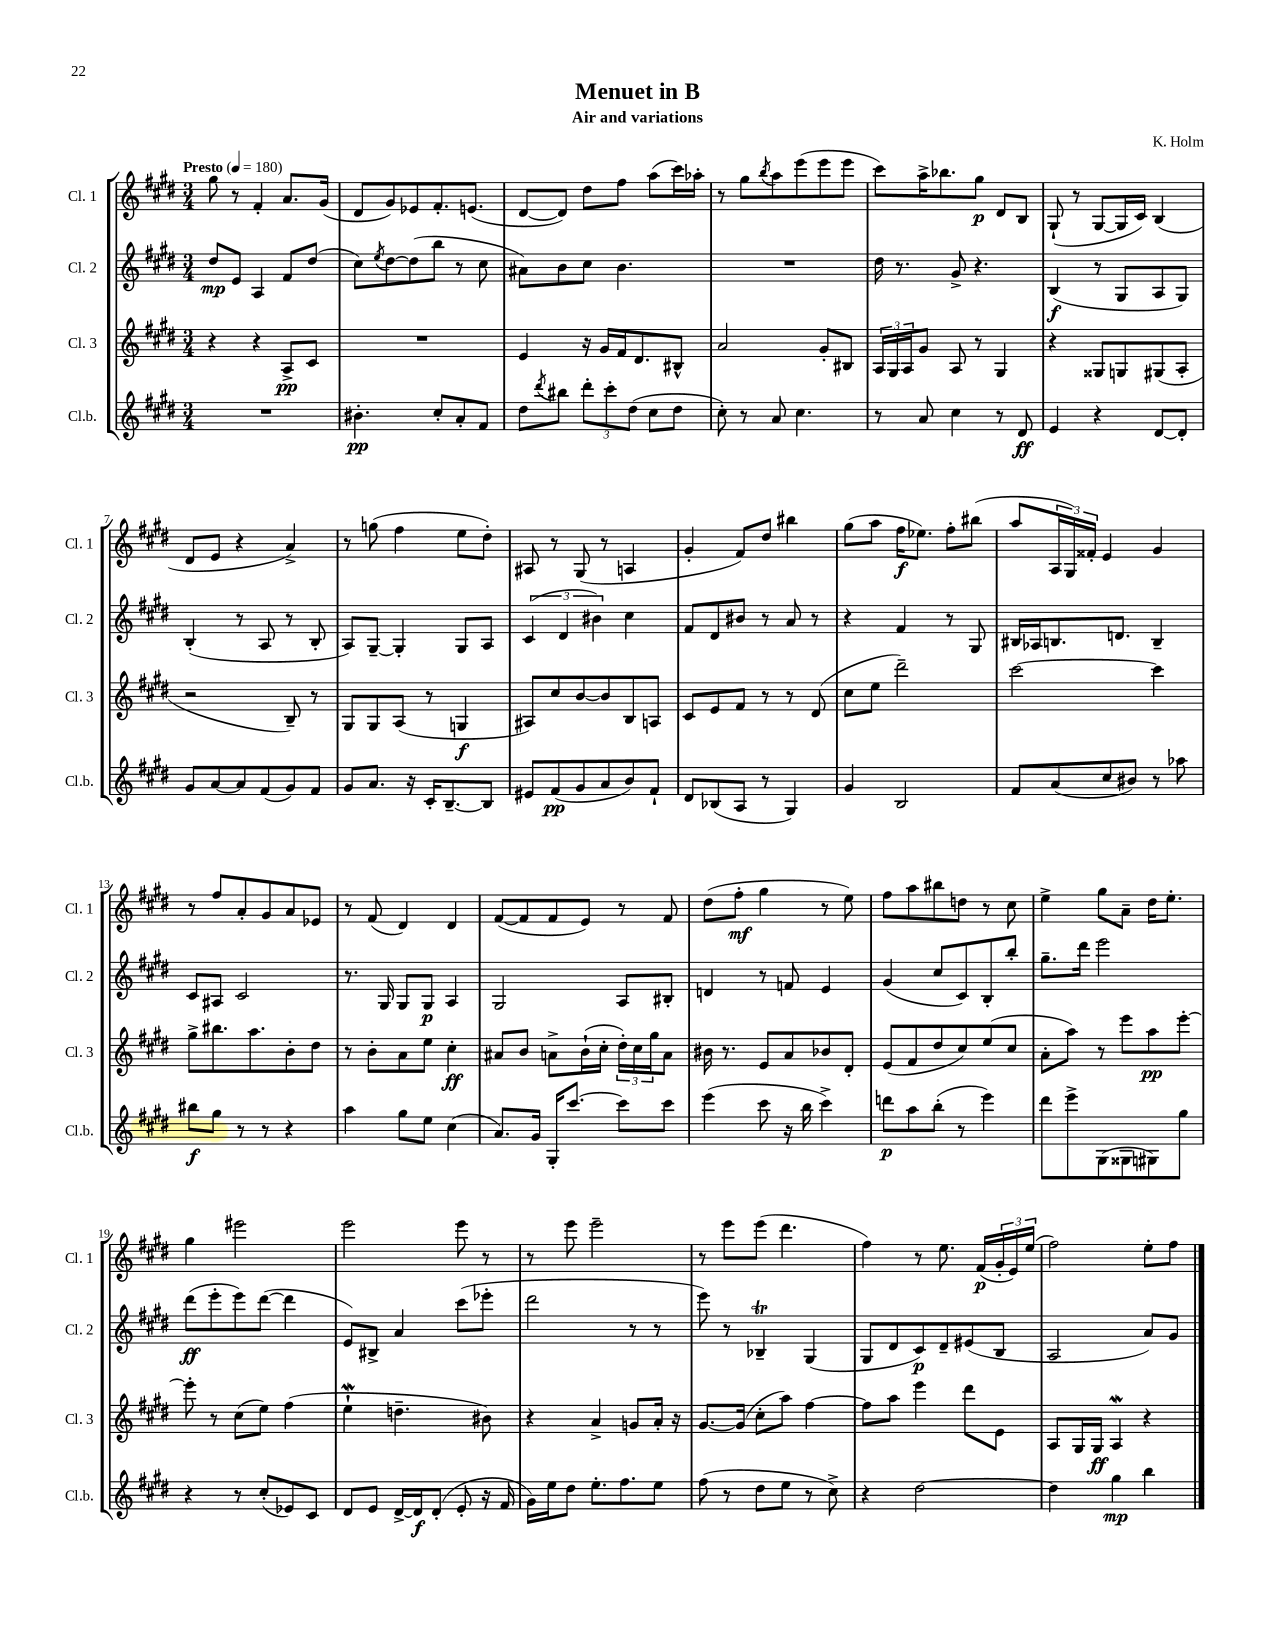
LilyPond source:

\header { title = "Menuet in B" composer = "K. Holm" subtitle = "Air and variations" }
<<
\new StaffGroup <<
\new Staff = "s0" \with { instrumentName = "Cl. 1" shortInstrumentName = "Cl. 1" } {
    \clef treble \key e \major \numericTimeSignature \time 3/4 \tempo "Presto" 4 = 180
    gis''8 r8 fis'4-. a'8. gis'16( |
    dis'8 gis'8) ees'8 fis'8.-. e'8.( |
    dis'8~ dis'8) dis''8 fis''8 a''8( cis'''16) aes''16-. |
    r8 gis''8 \acciaccatura { b''8 } a''8 e'''8( e'''8 e'''8 |
    cis'''8) a''16-> bes''8. gis''8\p dis'8 b8 |
    gis8-!( r8 gis8~ gis16 cis'16) b4( |
    dis'8 e'8 r4 a'4->) |
    r8 g''8( fis''4 e''8 dis''8-.) |
    ais8 r8 gis8( r8 a4 |
    gis'4-. fis'8) dis''8 bis''4 |
    gis''8( a''8 fis''16\f ees''8.) fis''8-. bis''8( |
    a''8 \tuplet 3/2 { a16 gis16) fisis'16-. } e'4 gis'4 |
    r8 fis''8 a'8-. gis'8 a'8 ees'8 |
    r8 fis'8( dis'4) dis'4 |
    fis'8~( fis'8 fis'8 e'8) r8 fis'8 |
    dis''8( fis''8-.\mf gis''4 r8 e''8) |
    fis''8 a''8 bis''8 d''8 r8 cis''8 |
    e''4-> gis''8 a'8-- dis''16 e''8.-. |
    gis''4 eis'''2 |
    e'''2 e'''8 r8 |
    r8 e'''8 e'''2-- |
    r8 e'''8 e'''8( dis'''4. |
    fis''4) r8 e''8. fis'16\p( \tuplet 3/2 { gis'16-. e'16) e''16( } |
    fis''2) e''8-. fis''8 \bar "|." |
}
\new Staff = "s1" \with { instrumentName = "Cl. 2" shortInstrumentName = "Cl. 2" } {
    \clef treble \key e \major \numericTimeSignature \time 3/4
    dis''8\mp e'8 a4 fis'8 dis''8( |
    cis''8) \acciaccatura { e''8 } dis''8~ dis''8( b''8 r8 cis''8 |
    ais'8) b'8 cis''8 b'4. |
    R2. |
    dis''16 r8. gis'8-> r4. |
    b4\f( r8 gis8 a8 gis8) |
    b4-.( r8 a8 r8 b8-. |
    a8) gis8~-- gis4-. gis8 a8 |
    \tuplet 3/2 { cis'4( dis'4 bis'4) } cis''4 |
    fis'8 dis'8 bis'8 r8 a'8 r8 |
    r4 fis'4 r8 gis8 |
    bis16 aes16 b8. d'8. b4-- |
    cis'8 ais8 cis'2 |
    r8. gis16 gis8 gis8\p a4 |
    gis2 a8 bis8-. |
    d'4 r8 f'8 e'4 |
    gis'4( cis''8 cis'8) b8-. b''8-. |
    gis''8.-- dis'''16 e'''2 |
    dis'''8\ff( e'''8-. e'''8) dis'''8~( dis'''4 |
    e'8) bis8-> a'4 cis'''8( ees'''8-. |
    dis'''2 r8 r8 |
    e'''8) r8 bes4--\trill gis4( |
    gis8 dis'8 cis'8\p) dis'8-- eis'8( b8 |
    a2 a'8) gis'8 \bar "|." |
}
\new Staff = "s2" \with { instrumentName = "Cl. 3" shortInstrumentName = "Cl. 3" } {
    \clef treble \key e \major \numericTimeSignature \time 3/4
    r4 r4 a8->\pp cis'8 |
    R2. |
    e'4 r16 gis'16 fis'16 dis'8. bis8-^ |
    a'2 gis'8-. bis8 |
    \tuplet 3/2 { a16 gis16 a16 } gis'8 a8 r8 gis4 |
    r4 gisis8 g8 gis8( a8-. |
    r2 b8--) r8 |
    gis8 gis8 a8( r8 g4\f |
    ais8) cis''8 b'8~ b'8 b8 a8 |
    cis'8 e'8 fis'8 r8 r8 dis'8( |
    cis''8 e''8 dis'''2--) |
    cis'''2~ cis'''4 |
    gis''8-> bis''8. a''8. b'8-. dis''8 |
    r8 b'8-. a'8 e''8 cis''4-.\ff |
    ais'8 b'8 a'8-> b'16-!( cis''16-. \tuplet 3/2 { dis''16-.) cis''16 gis''16 } a'8 |
    bis'16 r8. e'8 a'8 bes'8 dis'8-. |
    e'8( fis'8 dis''8 cis''8) e''8( cis''8 |
    a'8-. a''8) r8 e'''8 a''8\pp e'''8~-. |
    e'''8-. r8 cis''8( e''8) fis''4( |
    e''4-!\mordent d''4.-- bis'8) |
    r4 a'4-> g'8 a'16-. r16 |
    gis'8.~ gis'16( cis''8-. a''8) fis''4~ |
    fis''8 a''8 e'''4 dis'''8 e'8 |
    a8 gis16 gis16\ff a4\mordent r4 \bar "|." |
}
\new Staff = "s3" \with { instrumentName = "Cl.b." shortInstrumentName = "Cl.b." } {
    \clef treble \key e \major \numericTimeSignature \time 3/4
    R2. |
    bis'4.-.\pp cis''8-. a'8-. fis'8 |
    dis''8 \acciaccatura { dis'''8 } bis''8 \tuplet 3/2 { dis'''8-. cis'''8-. dis''8( } cis''8 dis''8 |
    cis''8-.) r8 a'8 cis''4. |
    r8 a'8 cis''4 r8 dis'8\ff |
    e'4 r4 dis'8~ dis'8-. |
    gis'8 a'8~ a'8 fis'8( gis'8) fis'8 |
    gis'8 a'8. r16 cis'16-. b8.~-- b8 |
    eis'8 fis'8\pp( gis'8 a'8 b'8) fis'8-! |
    dis'8 bes8( a8 r8 gis4) |
    gis'4 b2 |
    fis'8 a'8( cis''8 bis'8) r8 aes''8 |
    bis''8\f gis''8 r8 r8 r4 |
    a''4 gis''8 e''8 cis''4( |
    a'8.) gis'16 gis16-. cis'''8.~ cis'''8 cis'''8 |
    e'''4( cis'''8 r16 b''16 cis'''4->) |
    d'''8\p a''8 b''8-.( r8 e'''4) |
    dis'''8 e'''8-> gis8( gisis8 gis8) gis''8 |
    r4 r8 cis''8-.( ees'8) cis'8 |
    dis'8 e'8 dis'16~-> dis'16\f dis'8-.( e'8-. r16 fis'16 |
    gis'16) e''16 dis''8 e''8.-. fis''8. e''8 |
    fis''8( r8 dis''8 e''8 r8 cis''8->) |
    r4 dis''2~ |
    dis''4 gis''4\mp b''4 \bar "|." |
}
>>
>>
